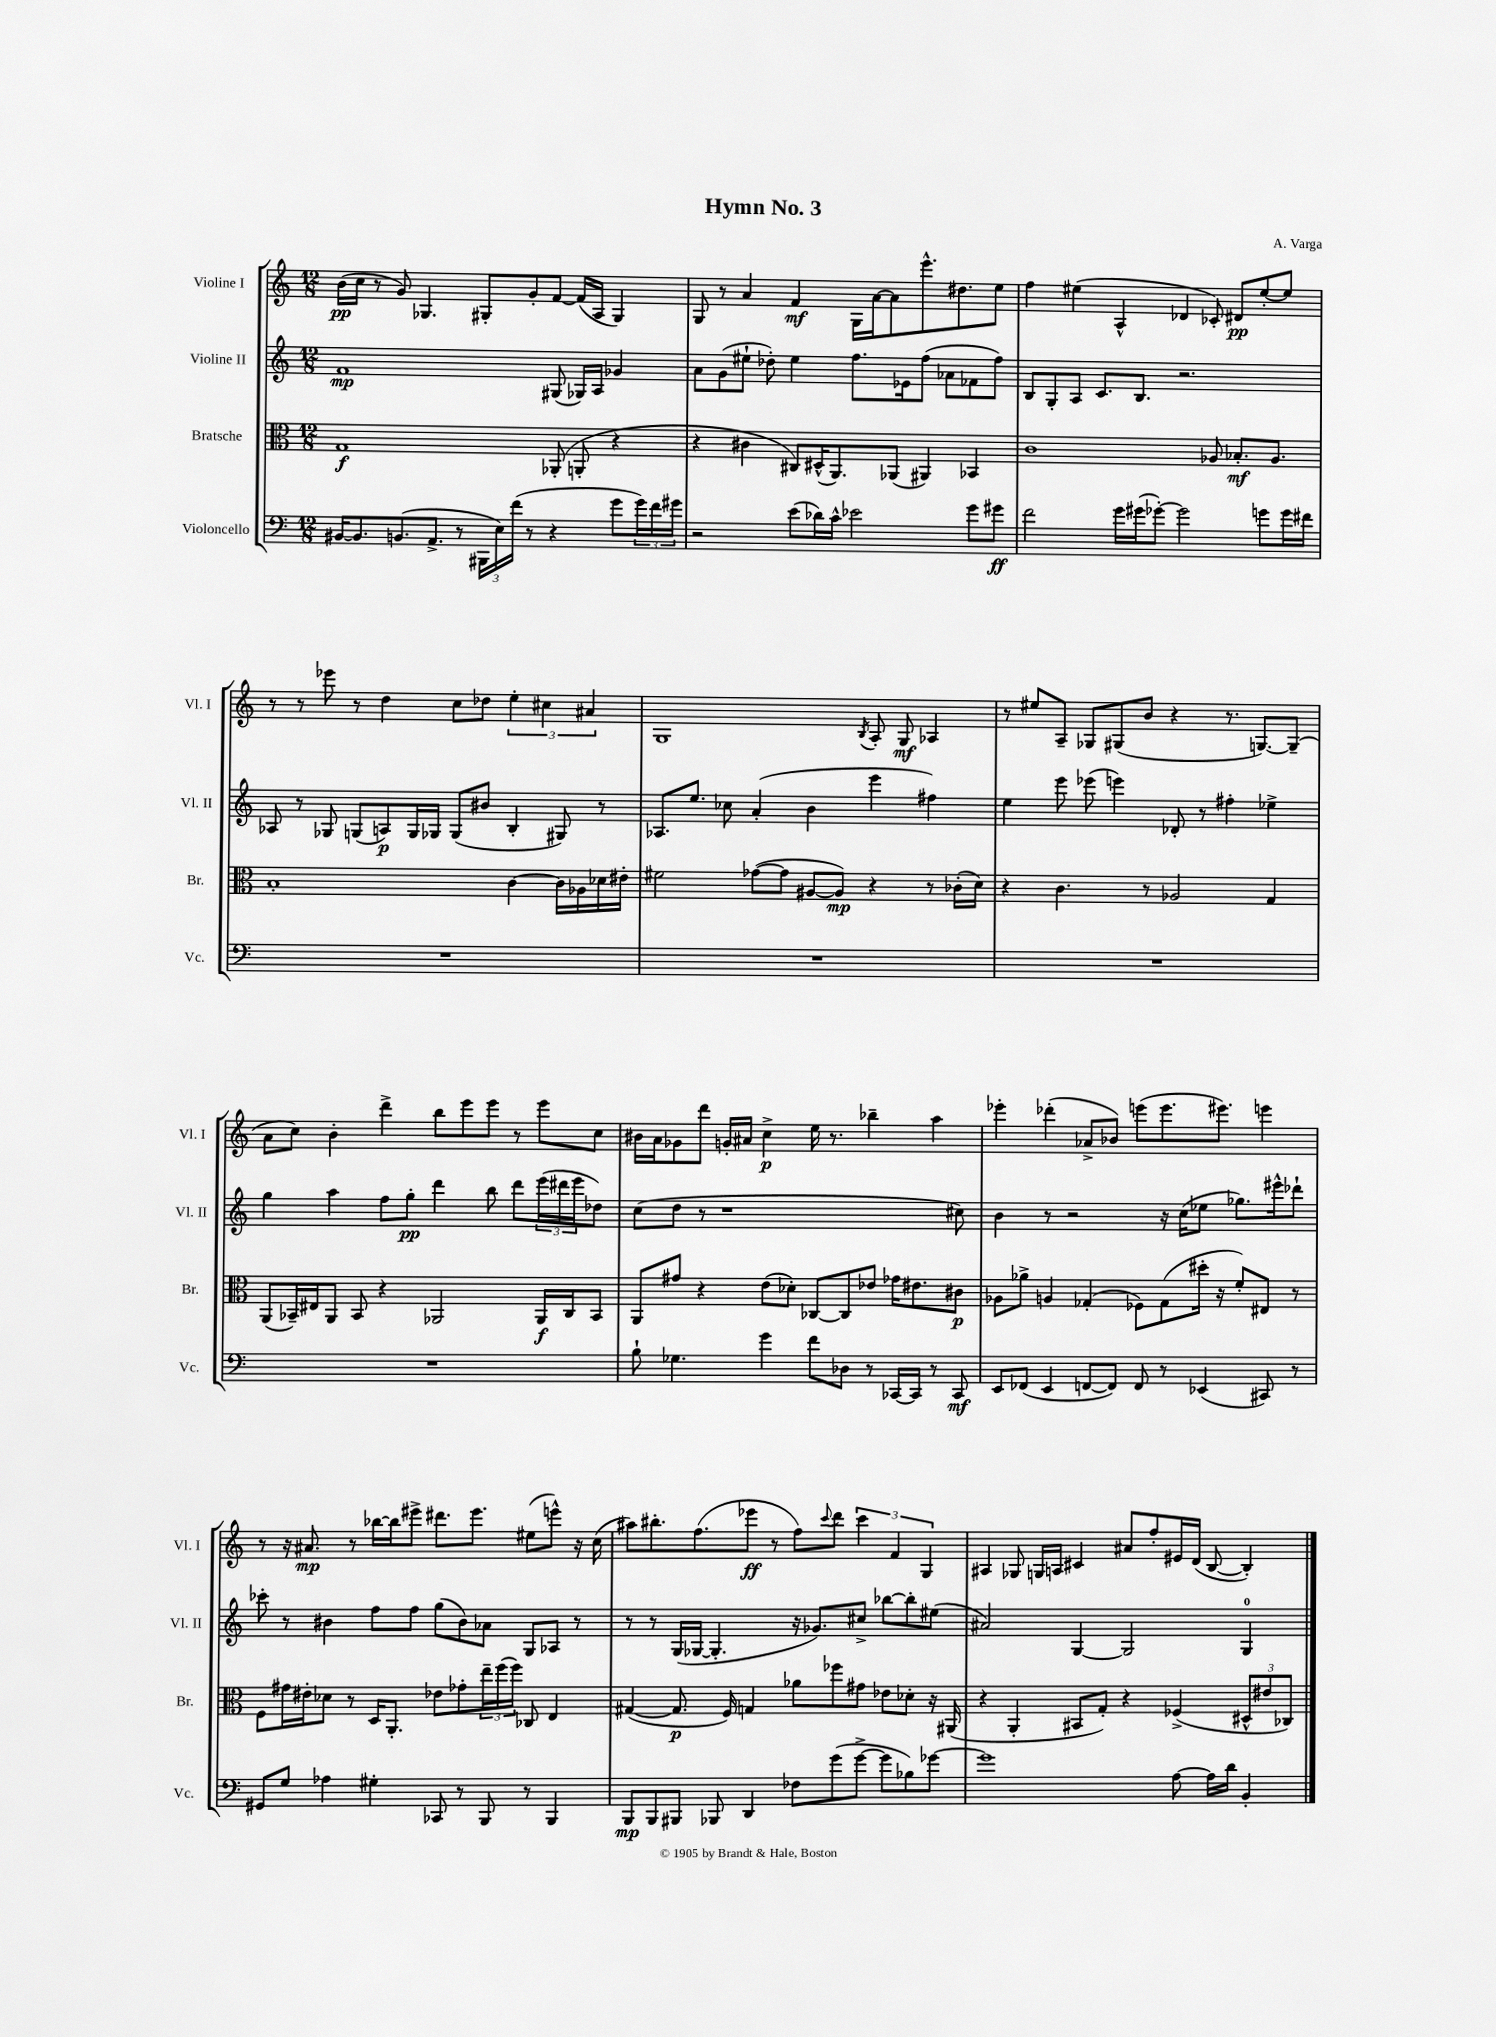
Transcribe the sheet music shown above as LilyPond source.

\header { title = "Hymn No. 3" composer = "A. Varga" }
<<
\new StaffGroup <<
\new Staff = "s0" \with { instrumentName = "Violine I" shortInstrumentName = "Vl. I" } {
    \clef treble \key c \major \numericTimeSignature \time 12/8
    b'16\pp( c''16 r8 g'8) ges4. gis8-. g'8-. f'8~ f'16( a16 gis4) |
    g8 r8 a'4 f'4\mf g16 a'16~ a'8 e'''8.-^ dis''8. e''8 |
    f''4 eis''4( a4-^ des'4 ces'8-.) dis'8\pp eis''8~-. eis''8 |
    r8 r8 ees'''8 r8 d''4 c''8 des''8 \tuplet 3/2 { e''4-. cis''4 ais'4 } |
    g1 \acciaccatura { b8 } a8-. g8\mf aes4 |
    r8 eis''8 a8-- ges8 gis8( b'8 r4 r8. g8.~) g8--( |
    a'8 c''8) b'4-. d'''4-> b''8 e'''8 e'''8 r8 e'''8 c''8 |
    bis'16 a'16 ges'8 d'''8 g'16-. ais'16 c''4->\p e''16 r8. bes''4-- a''4 |
    ees'''4-. des'''4-.( aes'8-> bes'8) e'''8( e'''8. eis'''8.) e'''4 |
    r8 r16 ais'8.\mp r8 bes''16~ bes''16 eis'''8-> dis'''8. eis'''8. eis''8( e'''8-^) r16 c''16( |
    ais''8) bis''8.-. f''8.( ees'''8\ff r8 f''8) \appoggiatura { c'''8 } d'''8 \tuplet 3/2 { c'''4 f'4 g4 } |
    ais4 ges8 g16 a16 cis'4 ais'8 f''8-. eis'16 d'16( b8~ b4-.) \bar "|." |
}
\new Staff = "s1" \with { instrumentName = "Violine II" shortInstrumentName = "Vl. II" } {
    \clef treble \key c \major \numericTimeSignature \time 12/8
    f'1\mp gis8( ges16) a16 ges'4 |
    a'8 g'8( eis''8-! des''8-.) eis''4 f''8. ees'16 f''8( aes'8 fes'8 f''8) |
    b8 g8-. a8 c'8. b8. r2. |
    aes8 r8 ges8 g8( a8\p) g16 ges16 ges8( bis'8 b4-. gis8) r8 |
    aes8. e''8. ces''8 a'4-.( b'4 e'''4 fis''4) |
    e''4 e'''8 ees'''8( e'''4) des'8-. r8 fis''4-. ees''4-> |
    g''4 a''4 f''8 g''8-.\pp d'''4 b''8 d'''8 \tuplet 3/2 { e'''16( dis'''16 e'''16 } des''8) |
    c''8( d''8 r8 r1 cis''8) |
    b'4 r8 r2 r16 c''16( ees''8 ges''8.) eis'''16-^ des'''8-! |
    ces'''8-. r8 bis'4 f''8 f''8 g''8( bis'8) aes'8 g8 aes8 r8 |
    r8 r8 g16( ges16~ ges4.-. r16 ges'8.) cis''8-> bes''8~ bes''8-. eis''8( |
    ais'2) g4~ g2 g4-0 \bar "|." |
}
\new Staff = "s2" \with { instrumentName = "Bratsche" shortInstrumentName = "Br." } {
    \clef alto \key c \major \numericTimeSignature \time 12/8
    g1\f aes,8-.( a,8-. r4 |
    r4 cis'4 cis8) dis16-^( a,8.) aes,8( ais,4) bes,4 |
    c'1 aes8 bes8.-.\mf aes8. |
    b1-. c'4~ c'16 aes16 des'16 eis'16-. |
    fis'2 ges'8~( ges'8 ais8~ ais8\mp) r4 r8 ces'16-.( d'16) |
    r4 c'4. r8 aes2 g4 |
    a,8( bes,16--) eis16 a,8 bes,8 r4 aes,2 aes,16\f c16 bes,8 |
    a,8 gis'8 r4 e'8( des'8-.) ces8~ ces8 ees'8 ges'16 eis'8. cis'8\p |
    aes8 aes'8-> a4 ges4-.( fes8) ges8( dis''16-. r16 f'8-.) eis8 r8 |
    f8 gis'16 eis'16-. des'8 r8 d16 a,8.-. ees'8 ges'8-. \tuplet 3/2 { e''16-- f''16( f''16) } ces8 e4 |
    gis4~( gis8.\p f16) g4 aes'8 fes''8 gis'8 ees'8 des'8-. r16 ais,16( |
    r4 a,4-. bis,8 g8-.) r4 fes4->( \tuplet 3/2 { dis8-^ eis'8 ces8) } \bar "|." |
}
\new Staff = "s3" \with { instrumentName = "Violoncello" shortInstrumentName = "Vc." } {
    \clef bass \key c \major \numericTimeSignature \time 12/8
    bis,16~ bis,8. b,8.( a,8.-> r8 \tuplet 3/2 { bis,,16 e16) f'16( } r8 r4 g'8 \tuplet 3/2 { g'16) f'16 gis'16 } |
    r2 e'8( des'16) c'16-^ ees'2 g'8 gis'8\ff |
    f'2 g'16 gis'16( ges'8~-.) ges'2 g'8 g'16 fis'16 |
    R1. |
    R1. |
    R1. |
    R1. |
    b8-! ges4. g'4 f'8 des8 r8 ces,16~ ces,16 r8 ces,8\mf |
    e,8 fes,8( e,4 f,8~ f,8) f,8 r8 ees,4( cis,8) r8 |
    gis,8 g8 aes4 gis4-. ces,8 r8 b,,8 r8 b,,4 |
    b,,8\mp b,,8 bis,,8 bes,,8 d,4 fes8 g'8( g'8~-> g'8 bes8) ges'8~ |
    ges'1 a8~ a16 d'16 b,4-. \bar "|." |
}
>>
>>
\layout { \context { \Score \remove "Bar_number_engraver" } }
